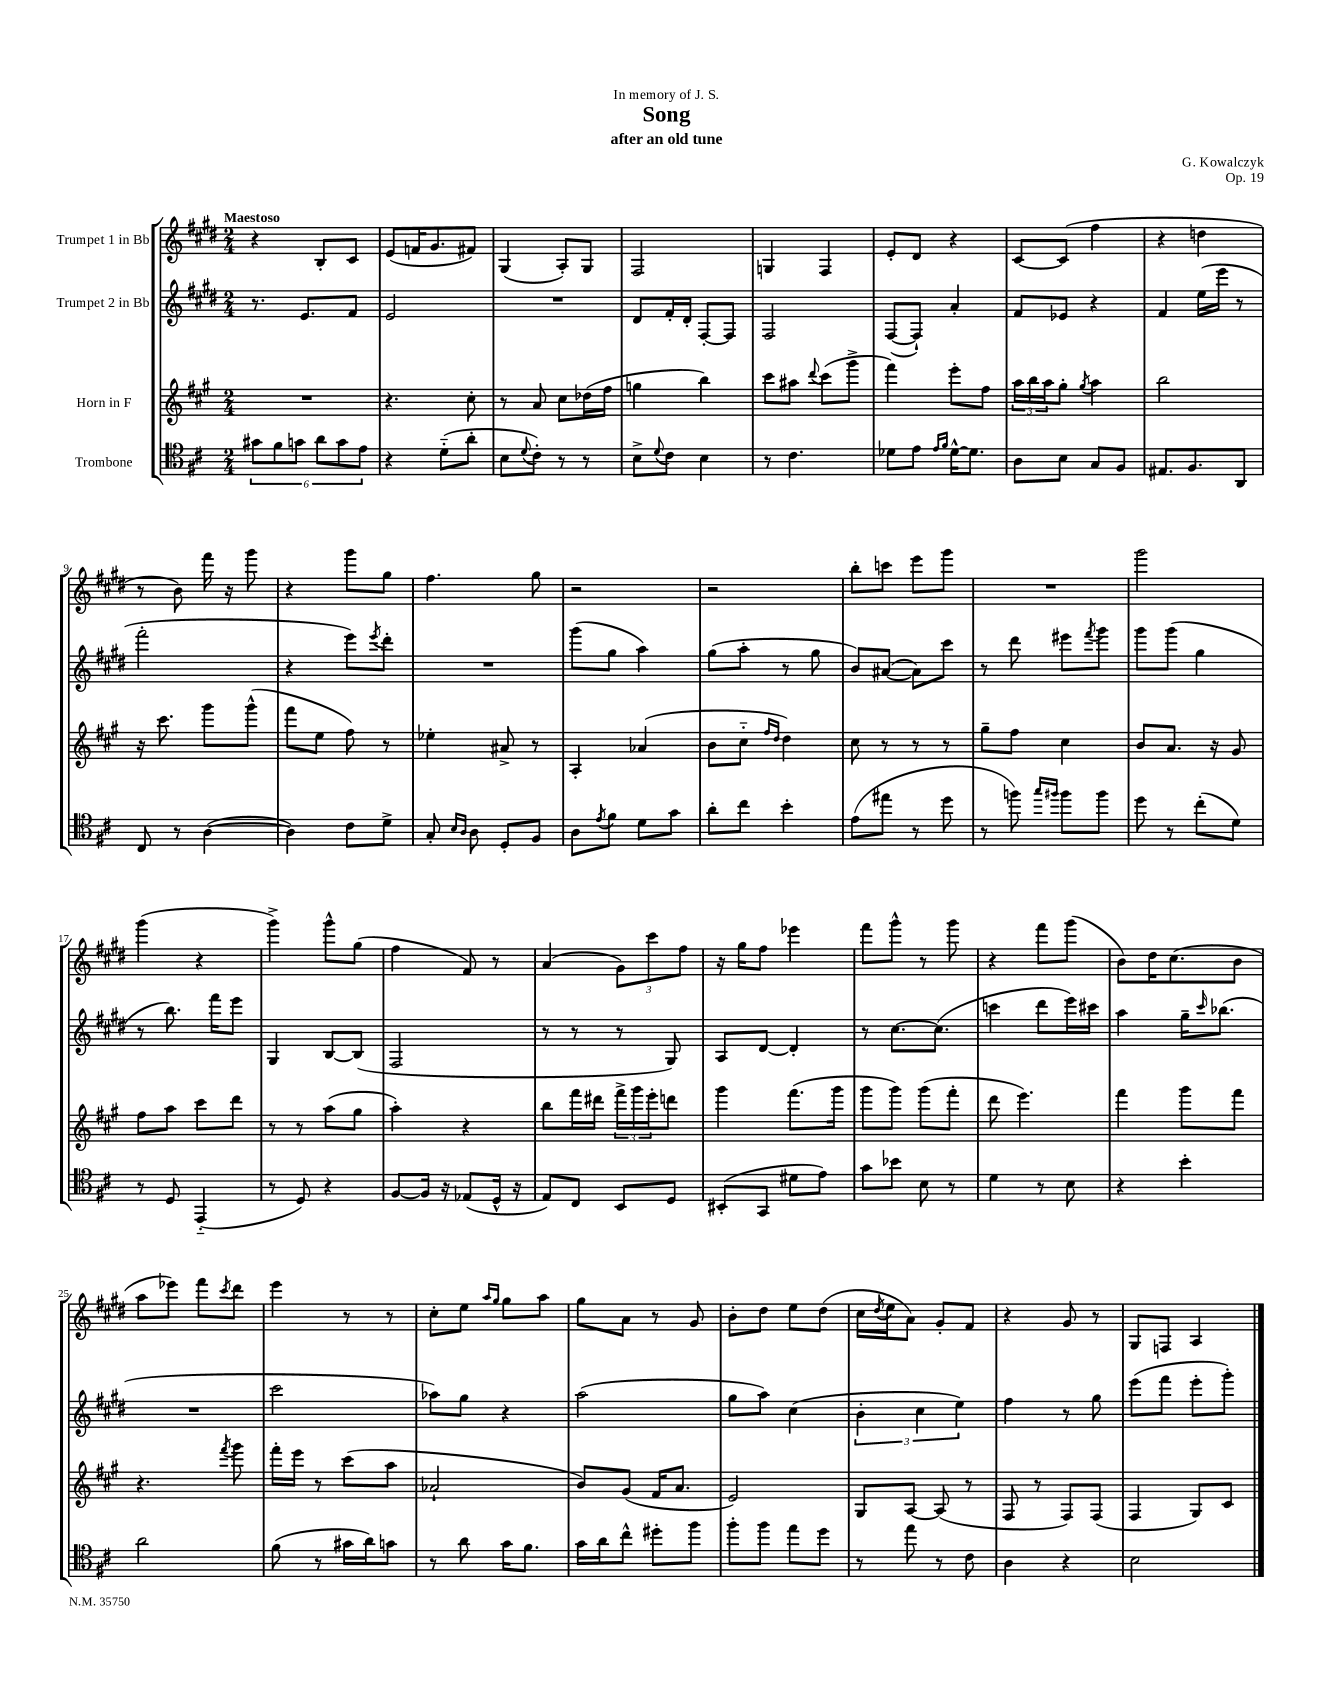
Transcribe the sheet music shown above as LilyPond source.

\header { title = "Song" composer = "G. Kowalczyk" subtitle = "after an old tune" dedication = "In memory of J. S." opus = "Op. 19" }
<<
\new StaffGroup <<
\new Staff = "s0" \with { instrumentName = "Trumpet 1 in Bb" } {
    \clef treble \key e \major \numericTimeSignature \time 2/4 \tempo "Maestoso"
    r4 b8-. cis'8 |
    e'8( f'16 gis'8. fis'8) |
    gis4( a8-.) gis8 |
    fis2 |
    g4 fis4 |
    e'8-. dis'8 r4 |
    cis'8~ cis'8( fis''4 |
    r4 d''4 |
    r8 b'8) fis'''16 r16 gis'''8 |
    r4 gis'''8 gis''8 |
    fis''4. gis''8 |
    r2 |
    r2 |
    b''8-. c'''8 e'''8 gis'''8 |
    R2 |
    gis'''2 |
    gis'''4( r4 |
    gis'''4->) gis'''8-^ gis''8( |
    fis''4 fis'8) r8 |
    a'4( \tuplet 3/2 { gis'8) cis'''8 fis''8 } |
    r16 gis''16 fis''8 ees'''4 |
    fis'''8 gis'''8-^ r8 gis'''8 |
    r4 fis'''8 gis'''8( |
    b'8) dis''16 cis''8.( b'8 |
    a''8 ees'''8) fis'''8 \acciaccatura { cis'''8 } dis'''8 |
    e'''4 r8 r8 |
    cis''8-. e''8 \grace { a''16 gis''16 } gis''8 a''8 |
    gis''8 a'8 r8 gis'8 |
    b'8-. dis''8 e''8 dis''8( |
    cis''16 \acciaccatura { dis''8 } e''16 a'8) gis'8-. fis'8 |
    r4 gis'8 r8 |
    gis8 f8 a4 \bar "|." |
}
\new Staff = "s1" \with { instrumentName = "Trumpet 2 in Bb" } {
    \clef treble \key e \major \numericTimeSignature \time 2/4
    r8. e'8. fis'8 |
    e'2 |
    R2 |
    dis'8 fis'16-. dis'16-. fis8~-. fis8 |
    fis2 |
    fis8~( fis8-!) a'4-. |
    fis'8 ees'8 r4 |
    fis'4 e''16( e'''16 r8 |
    fis'''2-. |
    r4 e'''8) \acciaccatura { e'''8 } dis'''8-. |
    R2 |
    gis'''8( gis''8 a''4) |
    gis''8( a''8-. r8 gis''8 |
    b'8) ais'8~( ais'8) cis'''8 |
    r8 dis'''8 eis'''8 \acciaccatura { fis'''8 } gis'''8 |
    gis'''8 gis'''8( gis''4 |
    r8 b''8.) fis'''16 e'''8 |
    gis4 b8~ b8( |
    fis2 |
    r8 r8 r8 gis8) |
    a8 dis'8~ dis'4-. |
    r8 cis''8.~ cis''8.( |
    c'''4 dis'''8 e'''16) cis'''16 |
    a''4 gis''16-- \grace { cis'''16 } bes''8.( |
    R2 |
    cis'''2 |
    aes''8) gis''8 r4 |
    a''2( |
    gis''8 a''8) cis''4( |
    \tuplet 3/2 { b'4-. cis''4 e''4) } |
    fis''4 r8 gis''8 |
    e'''8( fis'''8 e'''8-. gis'''8-.) \bar "|." |
}
\new Staff = "s2" \with { instrumentName = "Horn in F" } {
    \clef treble \key a \major \numericTimeSignature \time 2/4
    R2 |
    r4. cis''8-. |
    r8 a'8 cis''8 des''16( fis''16 |
    g''4 b''4) |
    cis'''8 ais''8 \appoggiatura { d'''8 } cis'''8( gis'''8-> |
    fis'''4) e'''8-. fis''8 |
    \tuplet 3/2 { a''16 b''16 a''16 } gis''8-. \acciaccatura { gis''8 } a''4 |
    b''2 |
    r16 cis'''8. gis'''8 gis'''8-^( |
    fis'''8 e''8 fis''8) r8 |
    ees''4-. ais'8-> r8 |
    a4-. aes'4( |
    b'8 cis''8-_ \grace { fis''16 d''16 } d''4) |
    cis''8 r8 r8 r8 |
    gis''8-- fis''8 cis''4 |
    b'8 a'8. r16 gis'8 |
    fis''8 a''8 cis'''8 d'''8 |
    r8 r8 a''8( gis''8 |
    a''4-.) r4 |
    b''8 fis'''16 dis'''16 \tuplet 3/2 { fis'''16-> gis'''16 e'''16-. } d'''8 |
    gis'''4 fis'''8.( gis'''16 |
    gis'''8 gis'''8) gis'''8( fis'''8-. |
    d'''8 e'''4.) |
    fis'''4 gis'''8 fis'''8 |
    r4. \acciaccatura { fis'''8 } gis'''8 |
    fis'''16-. e'''16 r8 cis'''8( a''8 |
    aes'2-! |
    b'8) gis'8( fis'16 a'8. |
    e'2) |
    gis8 a8~ a8( r8 |
    fis8 r8 fis8) fis8( |
    fis4 gis8) cis'8 \bar "|." |
}
\new Staff = "s3" \with { instrumentName = "Trombone" } {
    \clef tenor \key d \major \numericTimeSignature \time 2/4
    \tuplet 6/4 { gis'8 fis'8 g'8 a'8 g'8 e'8 } |
    r4 d'8-_( a'8-. |
    b8 \appoggiatura { d'8 } cis'8-.) r8 r8 |
    b8-> \appoggiatura { d'8 } cis'8 b4 |
    r8 cis'4. |
    des'8 e'8 \grace { e'16 fis'16 } des'16~-^ des'8. |
    a8 b8 g8 fis8 |
    eis8. fis8. a,8 |
    cis8 r8 a4~( |
    a4) cis'8 d'8-> |
    g8-. \grace { b16 a16 } a8 d8-. fis8 |
    a8 \acciaccatura { e'8 } fis'8 d'8 g'8 |
    a'8-. cis''8 b'4-. |
    e'8( eis''8 r8 d''8 |
    r8 f''8) \grace { g''16 fis''16 } fis''8 fis''8 |
    d''8 r8 cis''8-.( d'8) |
    r8 d8 e,4-_( |
    r8 d8) r4 |
    fis8~ fis16 r16 ees8( d16-^ r16 |
    e8) cis8 b,8 d8 |
    bis,8-.( g,8 dis'8 e'8) |
    g'8 bes'8 b8 r8 |
    d'4 r8 b8 |
    r4 b'4-. |
    a'2 |
    fis'8( r8 gis'16 a'16) g'8 |
    r8 a'8 g'16 fis'8. |
    g'16 a'16 cis''8-^ dis''8-. fis''8 |
    fis''8-. fis''8 e''8 d''8 |
    r8 e''8 r8 cis'8 |
    a4 r4 |
    b2 \bar "|." |
}
>>
>>
